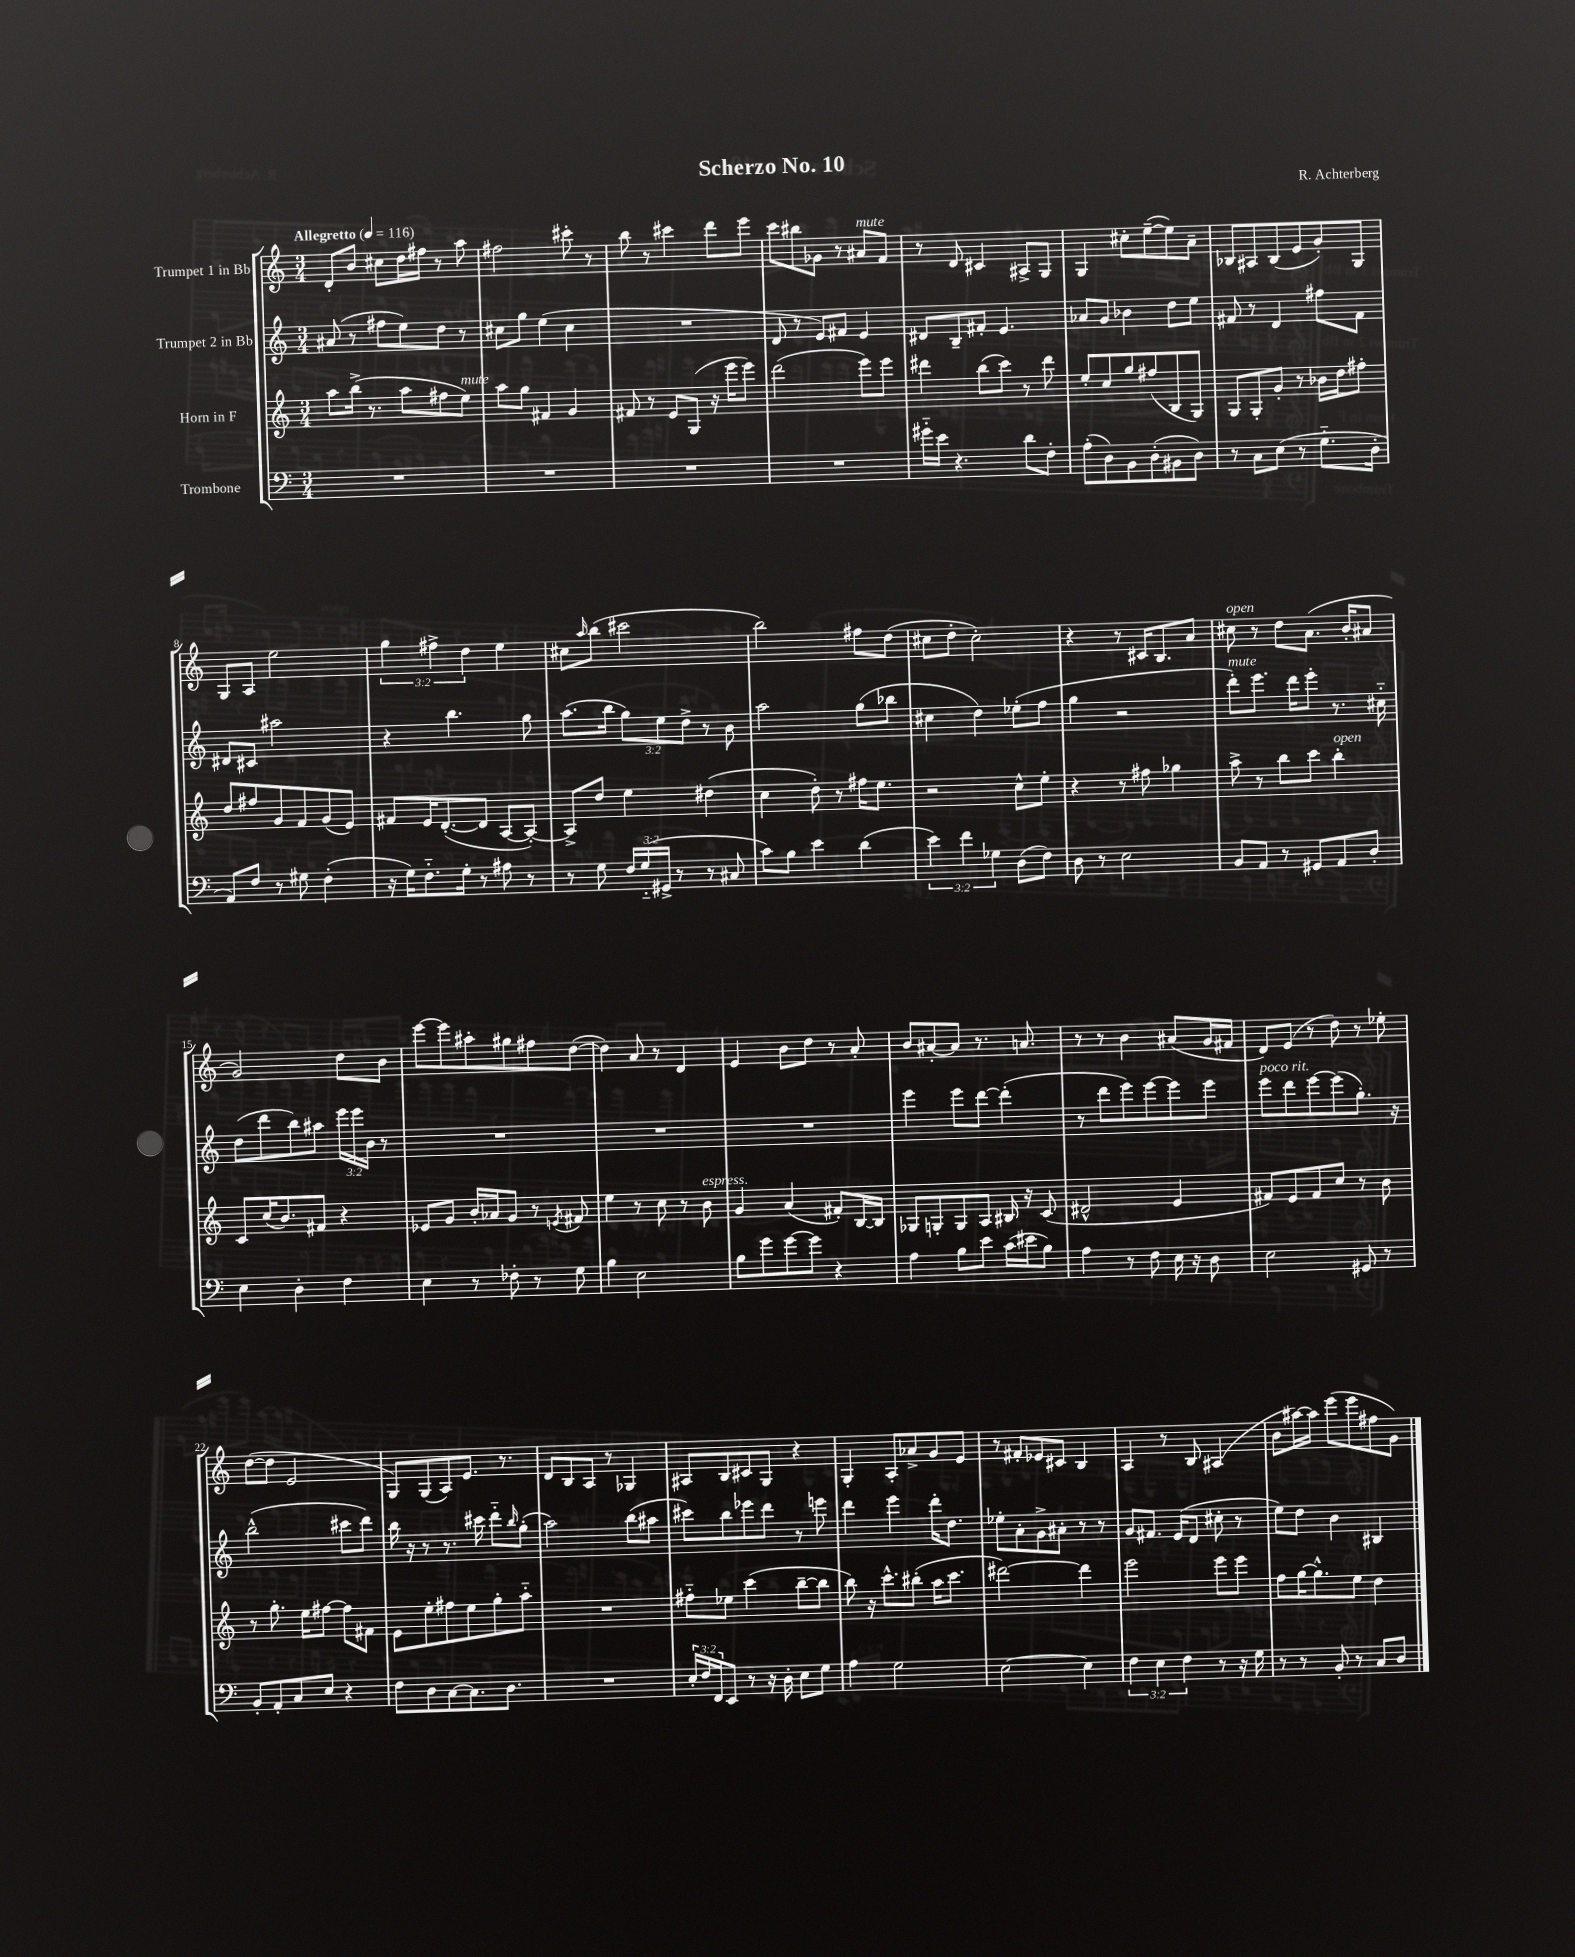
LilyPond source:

\header { title = "Scherzo No. 10" composer = "R. Achterberg" }
<<
\new StaffGroup <<
\new Staff = "s0" \with { instrumentName = "Trumpet 1 in Bb" } {
    \clef treble \key c \major \numericTimeSignature \time 3/4 \override Staff.TupletNumber.text = #tuplet-number::calc-fraction-text \tempo "Allegretto" 4 = 116
    d'8-. b'8 cis''8 d''16 fis''16 r8 a''8 |
    fis''2 cis'''8-. r8 |
    b''8 r8 cis'''4 d'''8 e'''8 |
    c'''8 bis''8 ges'8 r8 ais'8^\markup { \italic "mute" } f'8 |
    r8 d'8 cis'4 ais8-> g8 |
    g4 cis''8-. e''8~--( e''8) a'8-- |
    bes8 ais8 bes8( e'8 g'8-.) g8 |
    g8 a8 e''2 |
    \tuplet 3/2 { g''4 fis''4-> d''4 } e''4 |
    cis''8 \grace { a''16 } b''8( cis'''2 |
    b''2) fis''8 d''8( |
    cis''8 d''8-. cis''2-.) |
    r4 r8 cis'16 b8. a'8 |
    cis''8^\markup { \italic "open" } r8 d''8 a'8.( b'16-. ais'8 |
    g'2) d''8 b'8 |
    e'''8~ e'''8 ais''8-. gis''8 fis''8 d''8~( |
    d''4) a'8 r8 d'4 |
    e'4 b'8 d''8 r8 a'8-. |
    b'8 ais'8~-. ais'8 r8. a'8. |
    r8 r8 b'4 ais'8( g'16 fis'16 |
    d'8) e'8( r8 d''8) r8 ees''8-. |
    d''8~( d''8 e'2 |
    g8) g8( a8) e'8. r8. |
    d'8 b8 a8 r8 ges4 |
    ais8 b8 cis'8 g8 r4 |
    g4-. a8-. aes'8-> g'8 e'8 |
    r8 fis'8-. ees'8 cis'8 b4 |
    a4 r8 b8 ais4( |
    b'8 ais''16~) ais''16 e'''8( e'''8 fis''8 g'8) \bar "|." |
}
\new Staff = "s1" \with { instrumentName = "Trumpet 2 in Bb" } {
    \clef treble \key c \major \numericTimeSignature \time 3/4 \override Staff.TupletNumber.text = #tuplet-number::calc-fraction-text
    ais'8( r8 fis''8 e''8) d''8 r8 |
    cis''8 g''8 e''4( cis''4 |
    R2. |
    d'8 r8 e'8) fis'8 e'4 |
    dis'8 b8-- fis'8-. e'4. |
    aes'8 g'8 bes'4 d''8 e''8 |
    fis'8 r8 d'4 fis''8 fis'8 |
    dis'8 cis'8 ais''2 |
    r4 b''4. g''8 |
    a''8.( b''16 \tuplet 3/2 { g''8) e''8 d''8-> } r8 b'8 |
    a''2 g''8( bes''8 |
    cis''4 d''4) ees''8-.( f''8 |
    g''4 r2 |
    d'''8-.^\markup { \italic "mute" }) e'''8. d'''16 e'''8-. r8. cis''16-_ |
    d''8( d'''8 b''8) ais''8 \tuplet 3/2 { e'''16 e'''16 b'16 } r8 |
    R2. |
    R2. |
    R2. |
    e'''4 e'''8 d'''8~ d'''4-.( |
    r8 d'''8 e'''8) e'''8~ e'''8 e'''8 |
    e'''8^\markup { \italic "poco rit." } d'''8 e'''8~ e'''8( g''8.-.) r16 |
    b''2-^( cis'''8 d'''8) |
    b''16 r16 r8 r8. cis'''16 d'''8-_ \grace { b''16 } g''8-.( |
    a''2) b''8( ais''8 |
    cis'''8) b''8 ees'''8 d'''8 r8 e'''8 |
    d'''4 e'''4 d'''16-. d''8. |
    ees''8-. a'8-. g'8-> ais'8-. r8 r8 |
    g'8 fis'8. e'16( d'8 cis''8-. r8 |
    e''8) d''8 b'4 bis4 \bar "|." |
}
\new Staff = "s2" \with { instrumentName = "Horn in F" } {
    \clef treble \key c \major \numericTimeSignature \time 3/4
    a''8 b''16->( r8. a''8 fis''8 e''8^\markup { \italic "mute" }) |
    a''8 g''8 fis'4 g'4 |
    fis'8 r8 e'8 g8( r16 e'''16 e'''8) |
    d'''2( e'''8) e'''8 |
    dis'''4 b''8( c'''8) r8 dis'''8 |
    e''8-. c''8 g''8 fis''8( b8 g8) |
    g8 g8-. g'8-. r8 bes'16 d''16 fis''8-. |
    d''8 fis''8 g'8 f'8 g'8( e'8) |
    fis'8 e'16 d'8.~-.( d'8 a8~ a8~-.) |
    a8-> d''8 e''4 dis''4( |
    c''4 d''8-.) r8 fis''16 e''8. |
    r2 c''8-^ e''8-. |
    r4 r8 fis''8 ges''4 |
    a''8-> r8 b''8 c'''8 b''4-.^\markup { \italic "open" } |
    c'8 c''16( b'8.) fis'8 r4 |
    ees'8 g'8 b'16-. aes'16 g'8 r8 \acciaccatura { e'8 } fis'8 |
    e''4 r8 c''8 r8 b'8^\markup { \italic "espress." } |
    g'4 a'4( fis'8-.) b16~ b16 |
    ges8 g8-. g8 a8 bis16 r16 c'8( |
    dis'2-^ e'4 |
    fis'8) e'8 fis'8 c''8 r8 b'8 |
    r8 g''8.-. e''16 fis''8~ fis''8 fis'8 |
    e'8 e''8-. fis''8 e''8 g''8-. a''8-_ |
    R2. |
    fis''8-_ ees''8 c'''4( b''8~-- b''8 |
    b''8) r16 c'''8.-^ bis''8-.( a''16 c'''8. |
    dis'''2~) dis'''4 |
    e'''2 e'''8 e'''8 |
    f''8 g''16~ g''8.-^ e''8 d''4 \bar "|." |
}
\new Staff = "s3" \with { instrumentName = "Trombone" } {
    \clef bass \key c \major \numericTimeSignature \time 3/4 \override Staff.TupletNumber.text = #tuplet-number::calc-fraction-text
    R2. |
    R2. |
    R2. |
    R2. |
    gis'16-_ e'16 r4. d'8 f8-. |
    a8-.( d8) b,8 d8-.( bis,8 d8) |
    r8 c8 e8( r8 g8.-_ d16-. |
    a,8) f8 r8 gis8 f4-.( |
    r16 g16) f8.-_ g16-. r8 ais8 r8 |
    r8 g8 \tuplet 3/2 { f16 g16-_( gis,16-> } r8 r8 cis8 |
    c'8) b8 e'4 d'4( |
    \tuplet 3/2 { e'4) f'4 ges4 } d8( f8) |
    d8 r8 e2 |
    b,8 a,8 r8 gis,8 a,8 d8-. |
    e4 d4-. f4 |
    e4 r8 fes8-. r8 g8 |
    b4 e2 |
    b8 g'8 g'8~ g'8 r4 |
    a4 b8 e'8 c'16( eis'16 b8) |
    a4 r8 f8 e16 r16 d8 |
    e2 gis,8 r8 |
    b,8-. a,8-. c8 e8 r4 |
    f8 d8 c8~ c8. d8. |
    R2. |
    \tuplet 3/2 { e16-. f16 f,16 } e,8 r8 r16 d16-. e8 g8 |
    a4 g2 |
    e2~ e4 |
    \tuplet 3/2 { f4 e4 f4 } r8 r16 g16 |
    r8 r8 b,8-. r8 c8 d8 \bar "|." |
}
>>
>>
